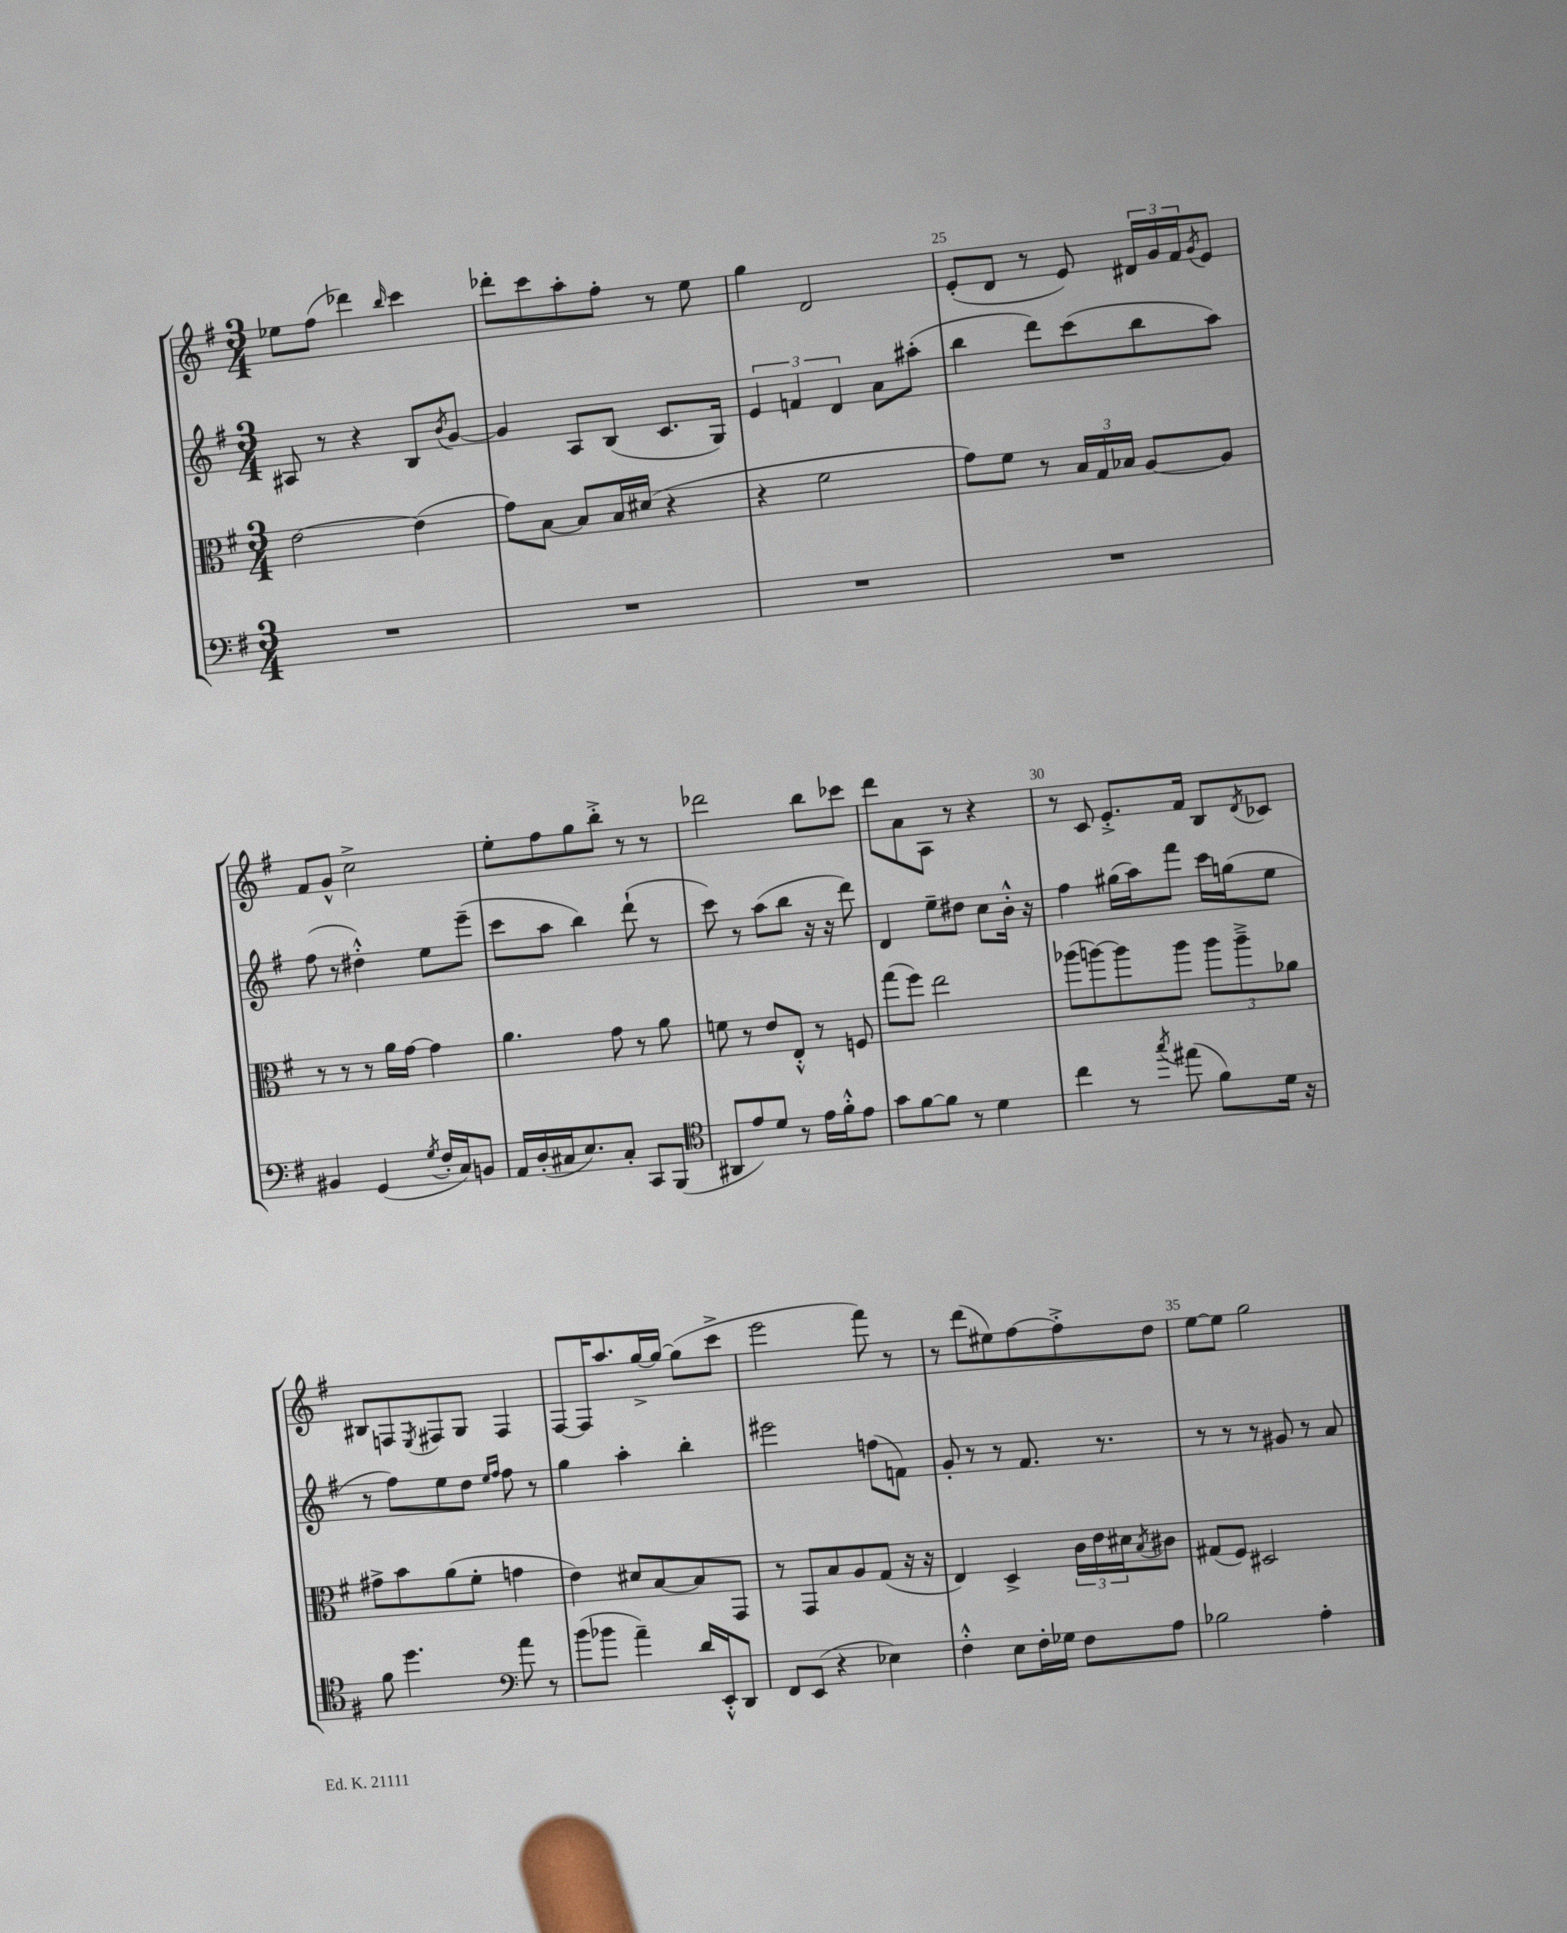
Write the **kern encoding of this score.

**kern	**kern	**kern	**kern
*part4	*part3	*part2	*part1
*staff4	*staff3	*staff2	*staff1
*clefF4	*clefC3	*clefG2	*clefG2
*k[f#]	*k[f#]	*k[f#]	*k[f#]
*M3/4	*M3/4	*M3/4	*M3/4
=22	=22	=22	=22
2.r	[2e\	8A#X/	8ee-X\L
.	.	8r	(8ff#\J
.	.	4r	4ddd-X\)
.	.	.	16qqbb/
.	(4e\]	8B/L	4ccc\
.	.	8qb/	.
.	.	[8g/J	.
=23	=23	=23	=23
2.r	8g\L)	4g/]	8ddd-X'\L
.	[8B\J	.	8ccc\
.	8B/L]	8A/L	8aa'\
.	16B/L	(8B/J	8ff#'\J
.	(16d#X/JJ	.	.
.	4r	8.c/L	8r
.	.	.	8ee\
.	.	16G/Jk)	.
=24	=24	=24	=24
2.r	4r	6e/	4gg\
.	.	6fn/	.
.	2f#\	.	2d/
.	.	6d/	.
.	.	8a\L	.
.	.	(8aa#X'\J	.
=25	=25	=25	=25
2.r	8g\L)	4bb\	(8e'/L
.	8f#\J	.	8d/J
.	8r	8ddd\L)	8r
.	24B/LL	(8ccc\	8e/)
.	24G/	.	.
.	24B-X/JJ	.	.
.	[8A/L	8bb\	24d#X/LL
.	.	.	24g/
.	.	.	24f#/J
.	.	.	8qg/
.	8A/J]	8aa\J)	8e/J
!!LO:LB:g=z
=26	=26	=26	=26
4BB#X/	8r	(8ff#\	8f#/L
.	8r	8r	8g^^/J
(4GG/	8r	4dd#X'^^\)	2cc^\
.	16a\LL	.	.
.	[16g\JJ	.	.
8qG/	.	.	.
16F#'/LL	4g\]	8ee\L	.
16C/J)	.	.	.
8BBn/J	.	(8eee~\J	.
=27	=27	=27	=27
16AA/LL	4.a\	8ccc\L	8ee'\L
(16D'/	.	.	.
16C#X/J	.	8aa\J	8ff#\
8.E/)	.	.	.
.	.	4bb\)	8gg\
8C#'/J	8g\	.	8bb'^\J
8CC/L	8r	(8ddd`\	8r
(8BBB/J	8a\	8r	8r
=28	=28	=28	=28
*clefC4	*	*	*
8AA#X/L	8fn\	8ccc\)	2ddd-X\
8e/)	8r	8r	.
8d/J	8e/L	(8aa\L	.
8r	8E'^^/J	8bb\J	.
16e\LL	8r	16r	8bb\L
16f#'^^\J	.	16r	.
8e\J	8Fn/	8ddd\)	8ccc-X\J
=29	=29	=29	=29
8g\L	(8gg\L	4d/	8ddd\L
[8f#\	8ff#\J)	.	8a\
8f#\J]	2ee\	8ee~\L	8A\J
8r	.	8dd#X\J	8r
4d\	.	8cc\L	4r
.	.	16b'^^\Jk	.
.	.	16r	.
=30	=30	=30	=30
4cc\	(8aa-X\L	4ff#\	8r
.	[8aan\)	.	8c/
8r	8aa\]	(16gg#X\LL	8.e'^/L
.	.	16aa\J)	.
8qgg/	.	.	.
(8ee#X\	8aa\J	8fff#\J	.
.	.	.	16f#/Jk
8f#\L)	12aa\L	16ccc\LL	8B/L
.	.	(16ggn\J	.
.	12aa~^\	.	.
.	.	.	8qd/
16d\Jk	.	8ee\J	8c-X/J
.	12a-X\J	.	.
16r	.	.	.
!!LO:LB:g=z
=31	=31	=31	=31
8f#\	8g#X^\L	8r	8B#X/L
4.dd\	8b\	8ff#\L)	8Fn/
.	.	.	8qE/
.	(8a\	8ee\	8F#X/
.	8f#'\J	8dd\J	8G/J
*clefF4	*	*	*
.	.	16qqee/LL	.
.	.	16qqff#/JJ	.
8a\	4gn\	8ff#\	4F#/
8r	.	8r	.
=32	=32	=32	=32
(8b\L	4e\)	4gg\	[8F#/L
8b-X\J	.	.	16F#/K]
.	.	.	8.aa/
4a~\)	8d#X/L	4aa'\	.
.	[8B/	.	[16gg^/L
.	.	.	16gg/JJ_
16d/LL	8B/]	4bb'\	(8gg\L]
16EE'^^/J	.	.	.
8DD/J	8GG/J	.	8ccc^\J
=33	=33	=33	=33
8FF#/L	8r	2eee#X\	2eee\
(8EE/J	8GG/L	.	.
4r	8B/	.	.
.	8A/	.	.
4E-X\)	(8G/J	(8ffn\L	8fff#\)
.	16r	8fn\J)	8r
.	16r	.	.
=34	=34	=34	=34
4F#'^^\	4E/)	8g'/	8r
.	.	8r	(8ddd\L
8E\L	4D^/	8r	8ee#X\)
16F#'\L	.	8.f#/	[8ff#\
16G-X\JJ	.	.	.
8F#\L	24c\LL	.	8ff#'^\]
.	24e\	.	.
.	.	8.r	.
.	24d#X\J	.	.
.	8qB/	.	.
8A\J	8c#X\J	.	8dd\J
=35	=35	=35	=35
2B-X\	(8G#X/L	8r	[8ee\L
.	8F#/J)	8r	8ee\J]
.	2D#X/	8r	2gg\
.	.	8g#X/	.
4A'\	.	8r	.
.	.	8a/	.
==	==	==	==
*-	*-	*-	*-
